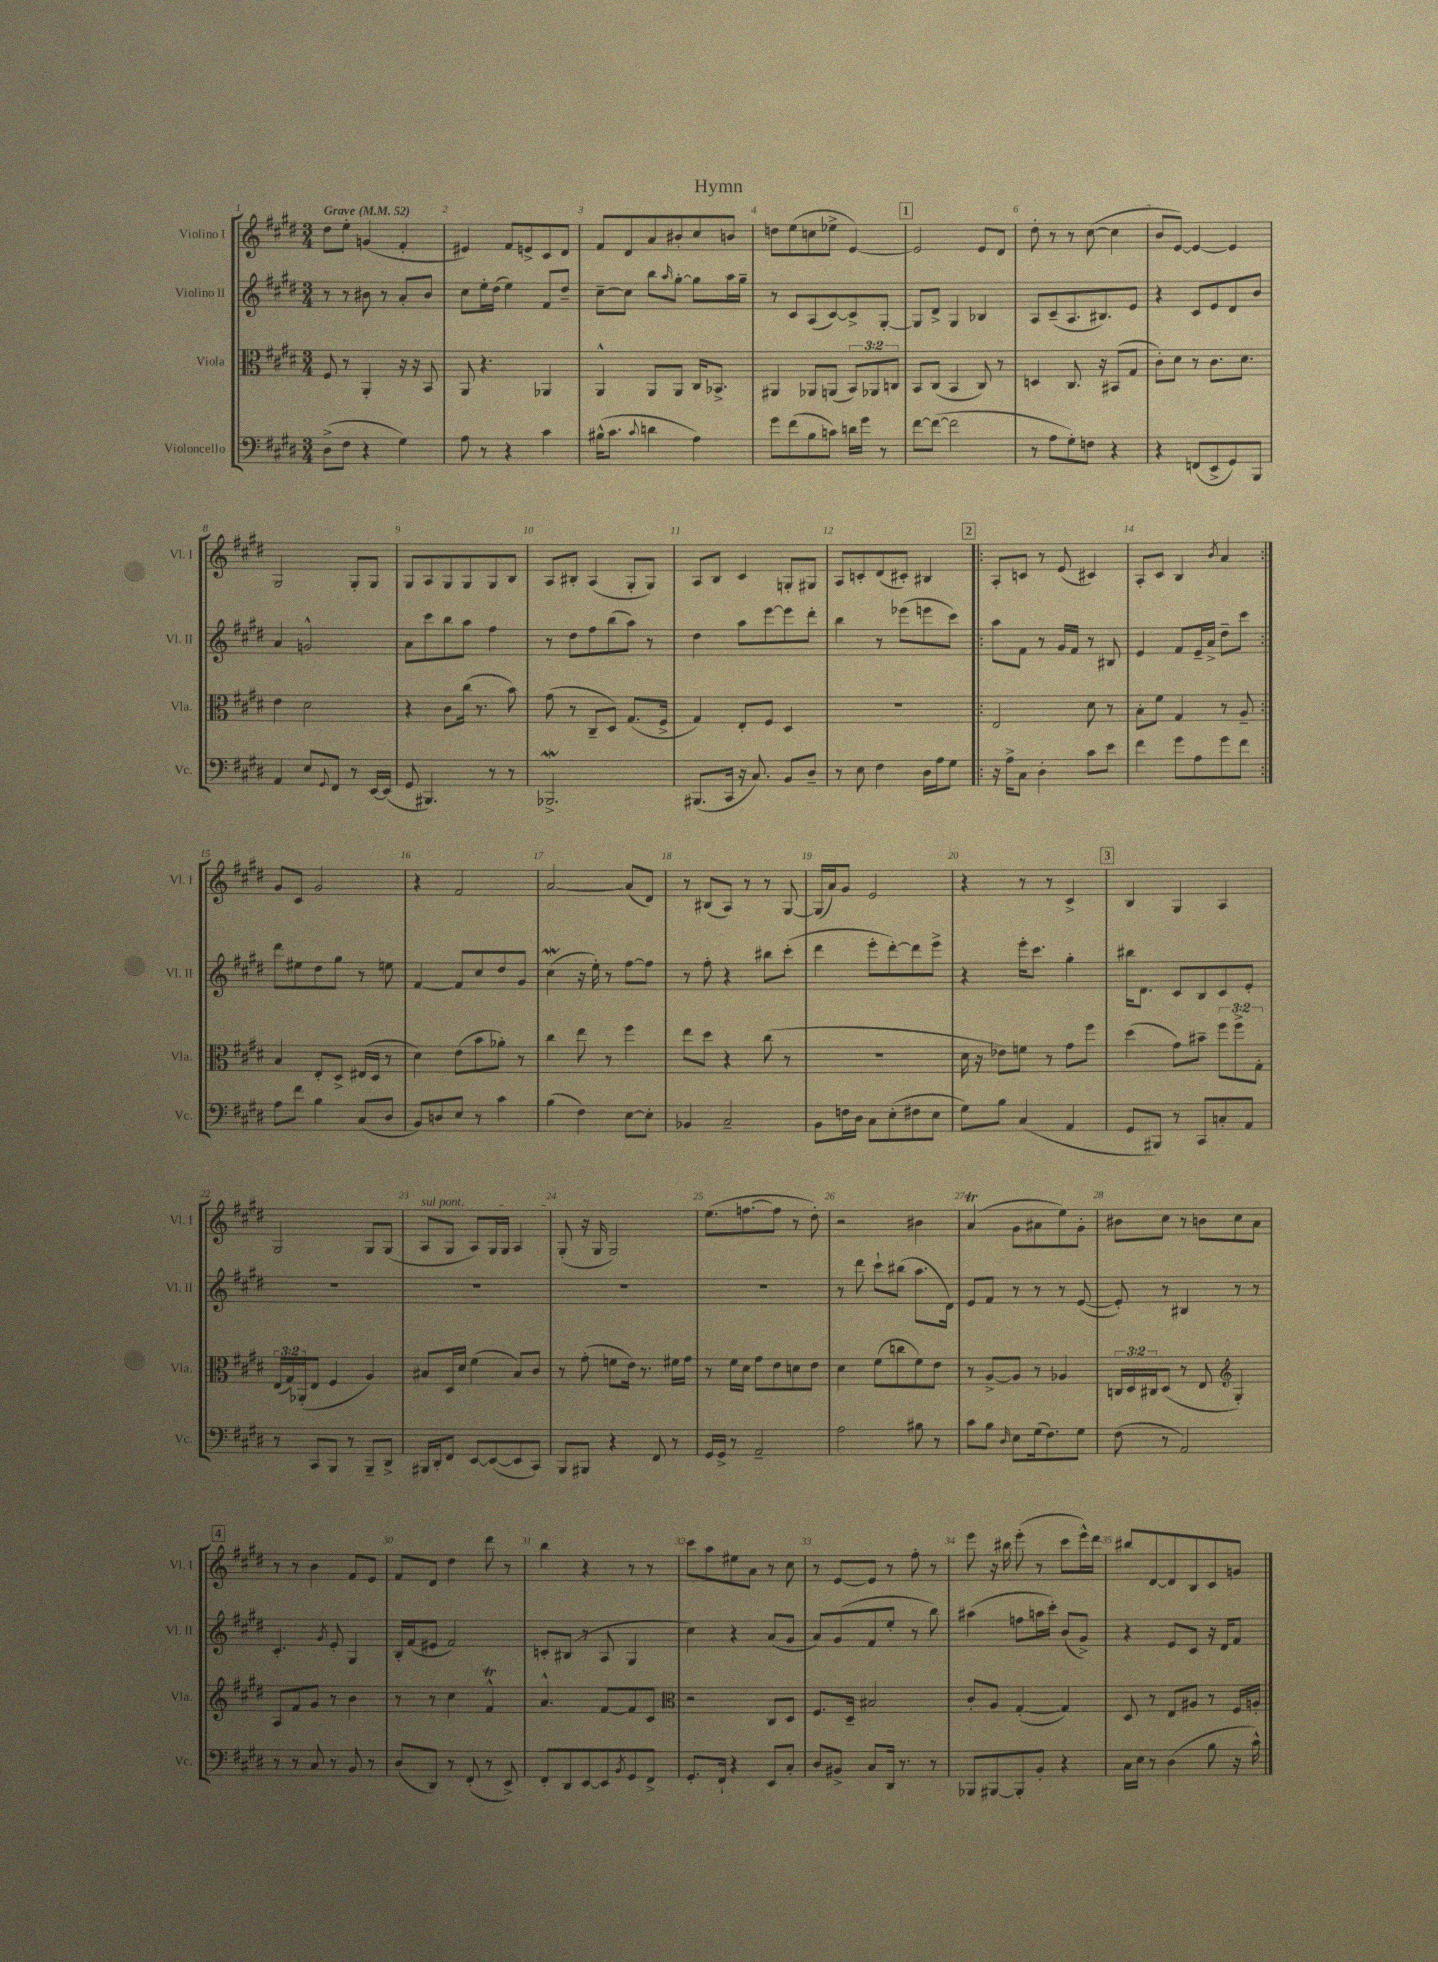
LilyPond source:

\header { title = "Hymn" }
<<
\new StaffGroup <<
\new Staff = "s0" \with { instrumentName = "Violino I" shortInstrumentName = "Vl. I" } {
    \clef treble \key e \major \numericTimeSignature \time 3/4 \tempo "Grave" 4 = 52
    dis''8 e''8-. g'4( fis'4-. |
    eis'4) fis'8 e'8-> cis'8 dis'8 |
    fis'8 dis'8 a'8 bis'8-. cis''8 b'8 |
    d''8 e''8( c''8 ees''8-> e'4~) |
    \mark \markup { \box "1" } e'2 e'8 dis'8 |
    dis''8-. r8 r8 cis''8~( cis''4 |
    b'8 e'8~) e'4~ e'4 |
    gis2 gis8-. gis8 |
    gis8 a8 gis8 gis8 gis8 b8 |
    a8 bis8-. a4( gis8-. gis8) |
    a8 b8 cis'4 g8-. gis8 |
    a8 c'8-. dis'8( cis'8-.) bis4 |
    \repeat volta 2 { \mark \markup { \box "2" } a8-. c'8 r8 e'8( cis'4) |
    a8-. cis'8 b4 \acciaccatura { b'8 } a'4 | }
    gis'8 cis'8 gis'2 |
    r4 fis'2 |
    a'2~ a'8( dis'8) |
    r8 bis8( a8) r8 r8 gis8~ |
    gis16( a'16) gis'8 e'2 |
    r4 r8 r8 cis'4-> |
    \mark \markup { \box "3" } b4 gis4 a4 |
    gis2 gis8 gis8( |
    \once \override TextSpanner.bound-details.left.text = \markup { \italic "sul pont." } a8\startTextSpan gis8 a8) gis16 gis16 a4 |
    gis8-.\stopTextSpan( r16 gis16 gis2) |
    e''8.( f''8.~ f''8 r8 dis''8-.) |
    r2 bis'4 |
    a'4\trill( gis'8 ais'8 e''8) gis'8-. |
    bis'8 cis''8 r8 b'8 cis''8 a'8 |
    \mark \markup { \box "4" } r8 r8 b'4 fis'8 e'8 |
    fis'8 dis'8 dis''4 dis'''8 r8 |
    b''4 r4 r8 r8 |
    cis'''8 a''8 eis''8 a'8 r8 cis''8 |
    r8 e'8~ e'8 r8 fis''8-. r8 |
    e'''8 r16 bis''16 e'''8-.( r8 cis'''8 e'''16-^) dis'''16 |
    bis''8 dis'8~ dis'8 b8 cis'8 g'8 \bar "|." |
}
\new Staff = "s1" \with { instrumentName = "Violino II" shortInstrumentName = "Vl. II" } {
    \clef treble \key e \major \numericTimeSignature \time 3/4
    r8 r8 bis'8 r8 a'8-. bis'8 |
    cis''8 e''16-. dis''16( e''4) fis'8 dis''8-- |
    cis''8~-- cis''8 b''8 \grace { a''16 } gis''8~-. gis''8 a''16 gis''16-- |
    r8 cis'8 a8( cis'8~) cis'8-> gis8~-. |
    \mark \markup { \box "1" } gis8 dis'8-> gis4 bes4 |
    a8 cis'8--( a8. bis8.) e'8 |
    r4 cis'8 e'8 dis'8 b'8 |
    a'4 g'2-^ |
    a'8 cis'''8 b''8 a''8 fis''4 |
    r8 dis''8 fis''8 b''8( a''8) r8 |
    dis''4 a''8 e'''8~ e'''8 dis'''8-. |
    b''4 r8 ees'''8( e'''8 cis'''8) |
    \repeat volta 2 { \mark \markup { \box "2" } a''8 fis'8 r8 gis'16 fis'16 r8 bis8 |
    e'4 fis'8 e'16-- a'16-> dis''8-- cis'''8 | }
    dis'''8 eis''8 dis''8 gis''8 r8 e''8 |
    fis'4~ fis'8 cis''8 dis''8 gis'8 |
    cis''4\mordent( r16 e''16-.) r8 fis''8~ fis''8 |
    r8 fis''8-. r4 bis''8 cis'''8-.( |
    dis'''4 e'''8-. dis'''8~-.) dis'''8 e'''8-> |
    r4 e'''16-. cis'''8. gis''4-. |
    \mark \markup { \box "3" } bis''16 dis'8. cis'8 b8 cis'8 e'8-. |
    R2. |
    R2. |
    R2. |
    R2. |
    r8 dis'''8 cis'''8-! bis''8( a''8. dis'16) |
    e'8 fis'8 r8 r8 r8 e'8~( |
    e'8-.) r8 bis4 r8 r8 |
    \mark \markup { \box "4" } cis'4.-. \acciaccatura { gis'8 } e'8-. gis4 |
    b16-. fis'16( eis'8 fis'2) |
    c'8-. bis8( r8 a8 gis4 |
    cis''4) r4 a'8( gis'8 |
    a'8) gis'8( fis'8 e''8-. r8 b''8) |
    ais''4( f''8 a''16 cis'''16-.) b'8( gis'8->) |
    r4 e'8 cis'8 r16 dis'16 fis'8 \bar "|." |
}
\new Staff = "s2" \with { instrumentName = "Viola" shortInstrumentName = "Vla." } {
    \clef alto \key e \major \numericTimeSignature \time 3/4 \override Staff.TupletNumber.text = #tuplet-number::calc-fraction-text
    fis8 r8 a,4-. r16 r16 b,8 |
    a,8 r4. aes,4 |
    a,4-^ a,8 a,8 cis16 bes,8.-> |
    ais,4 aes,8 a,8( \tuplet 3/2 { b,8) aes,8 c8 } |
    \mark \markup { \box "1" } b,8 cis8( b,4 cis8) r8 |
    d4 cis8. r16 bis,8( gis8 |
    cis'8-.) dis'8 r8 cis'8. dis'8. |
    e'4 dis'2 |
    r4 cis'8 cis''16( r8. b'8) |
    gis'8( r8 cis8-- dis8) gis8.( fis16-> |
    gis4) e8-. fis8 dis4 |
    R2. |
    \repeat volta 2 { \mark \markup { \box "2" } e2 dis'8 r8 |
    b8-. fis'8 gis4 r8 a8-- | }
    b4 e8-. dis8-> eis16( dis16 r8 |
    dis'4) e'8( b'8 aes'8-.) r8 |
    cis''4 e''8 r8 fis''4 |
    e''8 dis''8 r4 cis''8( r8 |
    R2. |
    dis'16 r16 ees'8) f'8 r8 gis'8 fis''8 |
    \mark \markup { \box "3" } dis''4( gis'8) bis'8-- \tuplet 3/2 { fis''8 fis''8-> gis8-. } |
    \tuplet 3/2 { e16( gis16) aes,16-.( } e8 fis4 a4) |
    bis8 dis16 dis'16 fis'4( bis8) cis'8 |
    r8 gis'8-.( f'8 e'16) r8. fis'16 gis'16 |
    r8 fis'16 dis'16 gis'8 e'8 d'8 e'8 |
    dis'4 fis'8( c''8 fis'8) e'8 |
    r8 a8~-> a8 r8 aes4 |
    \tuplet 3/2 { c16 dis16 cis16 } dis8( r8 e8 \clef treble gis4-.) |
    \mark \markup { \box "4" } a8 fis'8 gis'8 r8 b'4 |
    r8 r8 cis''4 fis'4-^\trill |
    a'4.-^ fis'8~ fis'8 cis'8 |
    \clef alto r2 cis8 dis8 |
    fis8. dis16-- bis2 |
    cis'8-. a8 gis4~-.( gis4) |
    dis8 r8 e8 ais8 r8 fis16 a16-. \bar "|." |
}
\new Staff = "s3" \with { instrumentName = "Violoncello" shortInstrumentName = "Vc." } {
    \clef bass \key e \major \numericTimeSignature \time 3/4
    dis8->( fis8 r4 gis4) |
    a8 r8 r4 cis'4 |
    bis16-^( cis'8. \appoggiatura { cis'8 } d'4 a4) |
    gis'8 fis'8( b8 c'8) d'16 gis'16 r8 |
    \mark \markup { \box "1" } fis'8~ fis'8~( fis'2 |
    r8 a8 gis8-.) f8 r4 |
    r4 f,8( e,8-> gis,8) b,,8 |
    a,4 e8 \appoggiatura { gis,8 } fis,8 r8 e,16~ e,16( |
    gis,8 bis,,4.) r8 r8 |
    bes,,2.->\mordent |
    bis,,8.( cis,16 r16 cis8.) b,8 dis8-- |
    r8 e8 fis4 dis16 a16 gis8 |
    \repeat volta 2 { \mark \markup { \box "2" } r16 a16-> cis8 dis4-. cis'8 e'8 |
    fis'4 gis'8 a8 gis'8 fis'8 | }
    a8 fis'8 b4 cis8( dis8 |
    b,8) d8 e8 r8 cis'4 |
    b4( fis4) e8~ e8-. |
    bes,4 cis2-- |
    b,8 f16 dis16 cis8 e8-.( fis8 e8 |
    gis8) b8 cis4( a,4 |
    \mark \markup { \box "3" } gis,8 bis,,8) r8 cis,8 c8-. a,8 |
    r8 cis,8 b,,8 r8 b,,8-- dis,8-> |
    bis,,16 dis,16-. fis,8 e,8~ e,8~( e,8 cis,8) |
    b,,8 bis,,8 r4 fis,8 r8 |
    gis,16 gis,16-> r8 a,2-- |
    a2 bis8 r8 |
    cis'8 b8 \grace { dis16 } e8 gis16( fis8.) gis8 |
    fis8( r8 a,2) |
    \mark \markup { \box "4" } r8 r8 cis8 r8 b,8 r8 |
    dis8( dis,8) r8 fis,8-.( r8 e,8->) |
    fis,8-. dis,8 e,8~ e,8 \acciaccatura { b,8 } gis,8 fis,8-> |
    gis,8.-. fis,16-! r4 e,8 cis8-. |
    dis8 bis,8-> cis8 dis,16 r8. r8 |
    bes,,8 bis,,8~ bis,,8-. b,8-. r4 |
    cis16 e16 r8 dis4( b8 r16 cis'16-^) \bar "|." |
}
>>
>>
\layout { \context { \Score \override BarNumber.break-visibility = ##(#f #t #t) barNumberVisibility = #all-bar-numbers-visible } }
